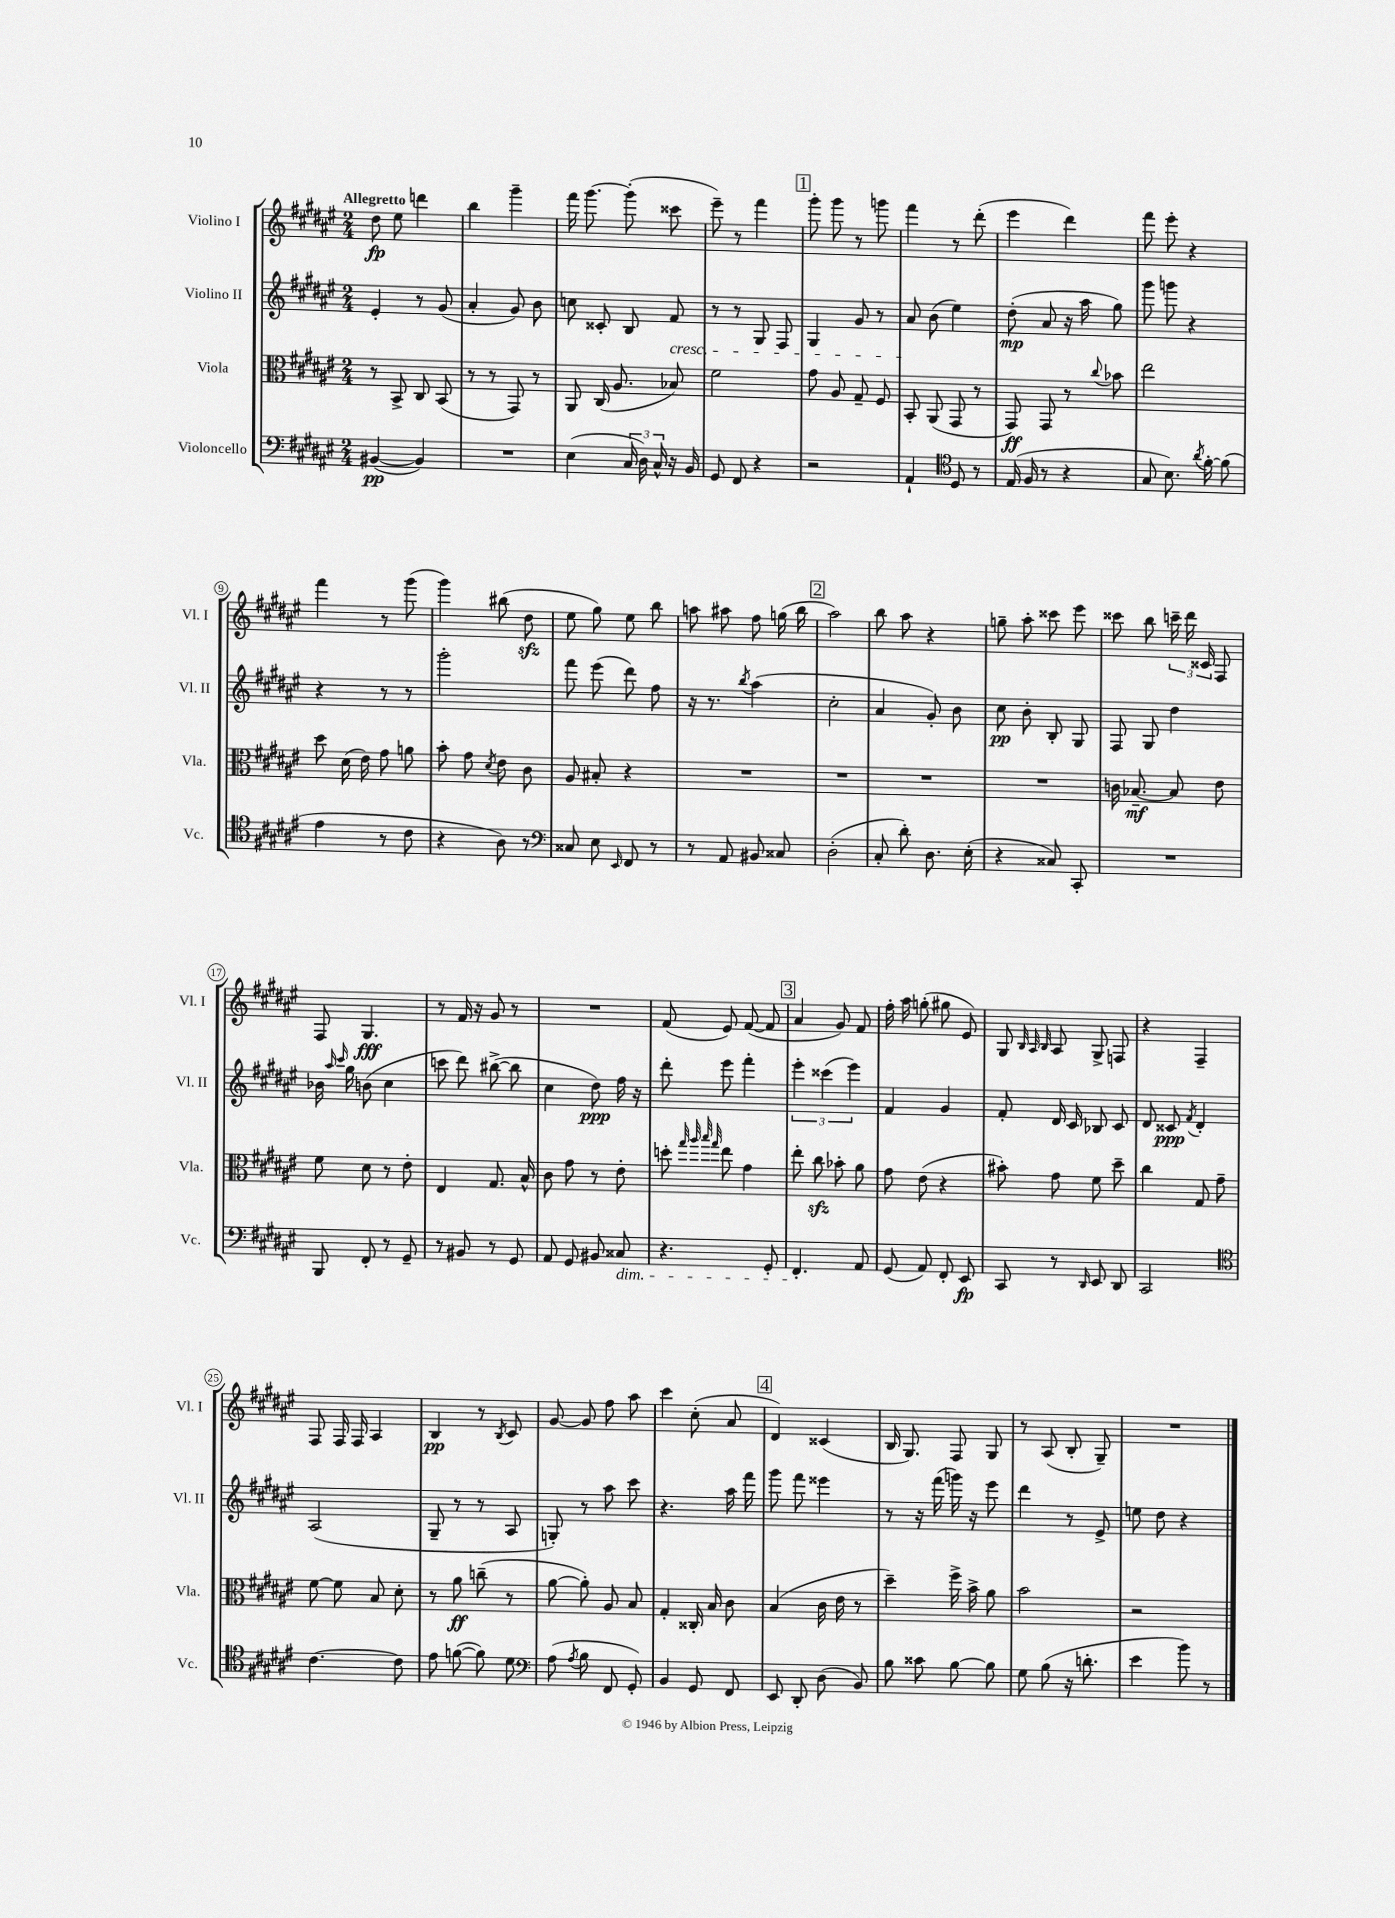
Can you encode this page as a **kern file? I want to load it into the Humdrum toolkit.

**kern	**dynam	**kern	**dynam	**kern	**dynam	**kern	**dynam
*part4	*part4	*part3	*part3	*part2	*part2	*part1	*part1
*staff4	*staff4	*staff3	*staff3	*staff2	*staff2	*staff1	*staff1
*I"Violoncello	*	*I"Viola	*	*I"Violino II	*	*I"Violino I	*
*I'Vc.	*	*I'Vla.	*	*I'Vl. II	*	*I'Vl. I	*
*clefF4	*	*clefC3	*	*clefG2	*	*clefG2	*
*k[f#c#g#d#a#e#]	*	*k[f#c#g#d#a#e#]	*	*k[f#c#g#d#a#e#]	*	*k[f#c#g#d#a#e#]	*
*M2/4	*	*M2/4	*	*M2/4	*	*M2/4	*
=1	=1	=1	=1	=1	=1	=1	=1
!	!	!	!	!	!	!LO:TX:a:B:t=Allegretto	!
([4BB#X/	pp	8r	.	4e#'/	.	8dd#\	fp
.	.	8BB^/	.	.	.	8ee#\	.
4BB#/])	.	8C#/	.	8r	.	4dddn\	.
.	.	(8BB/	.	(8g#/	.	.	.
=2	=2	=2	=2	=2	=2	=2	=2
2r	.	8r	.	4a#'/	.	4bb\	.
.	.	8r	.	.	.	.	.
.	.	8GG#/)	.	8g#/)	.	4ggg#~\	.
.	.	8r	.	8b\	.	.	.
=3	=3	=3	=3	=3	=3	=3	=3
(4E#\	.	8AA#/	.	8ccn\	.	16fff#\	.
.	.	.	.	.	.	[8.ggg#\	.
.	.	(16C#/	.	8c##X'/	.	.	.
.	.	8.A#/	.	.	.	.	.
24C#/	.	.	.	8B/	.	(8ggg#'\]	.
24D#\)	.	.	.	.	.	.	.
24C#^^/	.	.	.	.	.	.	.
!	!	!	!	!LO:TX:b:i:t=cresc.	!	!	!
16r	.	8B-X/)	.	8f#/	.	8ccc##X\	.
16BB/	.	.	.	.	.	.	.
=4	=4	=4	=4	=4	=4	=4	=4
8GG#/	.	2f#\	.	8r	.	8eee#~\)	.
8FF#/	.	.	.	8r	.	8r	.
4r	.	.	.	8G#/	.	4fff#\	.
.	.	.	.	8F#/	.	.	.
!!LO:REH:place=s1:t=1
=5	=5	=5	=5	=5	=5	=5	=5
2r	.	8g#\	.	4G#/	.	8ggg#'\	.
.	.	8A#/	.	.	.	8ggg#\	.
.	.	8G#~/	.	8g#/	.	8r	.
.	.	8F#/	.	8r	.	8gggn\	.
=6	=6	=6	=6	=6	=6	=6	=6
4AA#`/	.	8BB'/	.	8a#/	.	4fff#\	.
.	.	(8AA#/	.	(8b\	.	.	.
*clefC4	*	*	*	*	*	*	*
8D#/	.	8GG#/	.	4ee#\)	.	8r	.
8r	.	8r	.	.	.	(8ddd#'\	.
=7	=7	=7	=7	=7	=7	=7	=7
(16E#/	.	8GG#/)	ff	(8dd#'\	mp	4eee#\	.
16F#/	.	.	.	.	.	.	.
8r	.	8GG#/	.	8a#/	.	.	.
4r	.	8r	.	16r	.	4ddd#\)	.
.	.	.	.	16aa#\	.	.	.
.	.	8qqcc#/	.	.	.	.	.
.	.	8b-X\	.	8gg#\)	.	.	.
=8	=8	=8	=8	=8	=8	=8	=8
8G#/	.	2ee#\	.	8ggg#\	.	8fff#\	.
8.B\)	.	.	.	8gggn\	.	8eee#'\	.
.	.	.	.	4r	.	4r	.
8qa#/	.	.	.	.	.	.	.
[16f#'\	.	.	.	.	.	.	.
(8f#\]	.	.	.	.	.	.	.
!!LO:LB:g=z
=9	=9	=9	=9	=9	=9	=9	=9
4e#\	.	8dd#\	.	4r	.	4fff#\	.
.	.	(16d#\	.	.	.	.	.
.	.	16e#\)	.	.	.	.	.
8r	.	8g#\	.	8r	.	8r	.
8c#\	.	8an\	.	8r	.	(8ggg#\	.
=10	=10	=10	=10	=10	=10	=10	=10
4r	.	8b'\	.	2ggg#'\	.	4ggg#\)	.
.	.	8g#\	.	.	.	.	.
.	.	8qd#/	.	.	.	.	.
8A#\)	.	8e#\	.	.	.	(8bb#X\	.
8r	.	8c#\	.	.	.	8dd#zz\	.
=11	=11	=11	=11	=11	=11	=11	=11
*clefF4	*	*	*	*	*	*	*
8C##X/	.	8A#/	.	8fff#\	.	8ee#\	.
8E#\	.	8B#X'/	.	(8eee#\	.	8gg#\)	.
16qqEE#/	.	.	.	.	.	.	.
8FF#/	.	4r	.	8ddd#\)	.	8ee#\	.
8r	.	.	.	8ff#\	.	8bb\	.
=12	=12	=12	=12	=12	=12	=12	=12
8r	.	2r	.	16r	.	8aan\	.
.	.	.	.	8.r	.	.	.
8AA#/	.	.	.	.	.	8aa#X\	.
.	.	.	.	8qbb/	.	.	.
8BB#X/	.	.	.	(4aa#\	.	8ff#\	.
8C##X/	.	.	.	.	.	(16ggn\	.
.	.	.	.	.	.	16bb\	.
!!LO:REH:place=s1:t=2
=13	=13	=13	=13	=13	=13	=13	=13
(2D#'\	.	2r	.	2cc#'\	.	2aa#\)	.
=14	=14	=14	=14	=14	=14	=14	=14
8C#'/	.	2r	.	4a#/	.	8bb\	.
8d#'\)	.	.	.	.	.	8aa#\	.
8.D#\	.	.	.	8g#'/)	.	4r	.
.	.	.	.	8b\	.	.	.
(16E#'\	.	.	.	.	.	.	.
=15	=15	=15	=15	=15	=15	=15	=15
4r	.	2r	.	8cc#\	pp	8ggn~\	.
.	.	.	.	8b'\	.	8aa#'\	.
8C##X/)	.	.	.	8B'/	.	8ccc##X\	.
8CC#'/	.	.	.	8G#/	.	8eee#\	.
=16	=16	=16	=16	=16	=16	=16	=16
2r	.	16cn\	.	8F#/	.	8ccc##X\	.
.	.	[8.B-X~/	mf	.	.	.	.
.	.	.	.	8G#/	.	8bb\	.
.	.	8B-/]	.	4dd#\	.	24cccn~\	.
.	.	.	.	.	.	24ddd#\	.
.	.	.	.	.	.	24c##X/	.
.	.	8e#\	.	.	.	8F#/	.
!!LO:LB:g=z
=17	=17	=17	=17	=17	=17	=17	=17
8BBB/	.	8f#\	.	16b-X\	.	8F#/	.
.	.	.	.	16qqaa#/	.	.	.
.	.	.	.	16qqccc#/	.	.	.
.	.	.	.	16gg#\	.	.	.
8FF#'/	.	8d#\	.	(8bn\	.	4.G#/	fff
8r	.	8r	.	4cc#\	.	.	.
8GG#~/	.	8e#'\	.	.	.	.	.
=18	=18	=18	=18	=18	=18	=18	=18
8r	.	4E#/	.	8cccn\	.	8r	.
8BB#X/	.	.	.	8ddd#\)	.	16f#/	.
.	.	.	.	.	.	16r	.
8r	.	8.G#/	.	([8bb#X^\	.	8g#/	.
8GG#/	.	.	.	8bb#\]	.	8r	.
.	.	16B^^/	.	.	.	.	.
=19	=19	=19	=19	=19	=19	=19	=19
8AA#/	.	8c#\	.	4cc#\	.	2r	.
8GG#/	.	8g#\	.	.	.	.	.
8BB#X/	.	8r	.	8dd#\)	ppp	.	.
!LO:TX:b:i:t=dim.	!	!	!	!	!	!	!
8C##X/	.	8e#'\	.	16ff#\	.	.	.
.	.	.	.	16r	.	.	.
=20	=20	=20	=20	=20	=20	=20	=20
4.r	.	8ddn'\	.	8ddd#'\	.	(8f#/	.
.	.	32qqgg#/	.	.	.	.	.
.	.	32qqaa#/	.	.	.	.	.
.	.	32qqbb/	.	.	.	.	.
.	.	32qqgg#/	.	.	.	.	.
.	.	8ee#\	.	8eee#\	.	8e#/)	.
.	.	4g#\	.	4fff#'\	.	([8f#/	.
8GG#'/	.	.	.	.	.	8f#/]	.
!!LO:REH:place=s1:t=3
=21	=21	=21	=21	=21	=21	=21	=21
4.FF#'/	.	8ee#'\	.	6eee#'\	.	4a#/	.
.	.	8cc#zz\	.	.	.	.	.
.	.	.	.	(6ccc##X\	.	.	.
.	.	8b-X'\	.	.	.	8g#/)	.
.	.	.	.	6eee#\)	.	.	.
8AA#/	.	8a#\	.	.	.	8f#/	.
=22	=22	=22	=22	=22	=22	=22	=22
(8GG#/	.	8g#\	.	4f#/	.	16ff#'\	.
.	.	.	.	.	.	16aa#\	.
8AA#/)	.	(8e#\	.	.	.	(8ggn'\	.
8FF#'/	.	4r	.	4g#/	.	8gg#X\	.
8EE#/	fp	.	.	.	.	8e#/)	.
=23	=23	=23	=23	=23	=23	=23	=23
8CC#/	.	8b#X'\)	.	8f#'/	.	8G#/	.
.	.	.	.	.	.	32qqB/	.
.	.	.	.	.	.	32qqA#/	.
.	.	.	.	.	.	32qqB/	.
8r	.	8g#\	.	16d#/	.	8A#/	.
.	.	.	.	16c#/	.	.	.
16qqDD#/	.	.	.	.	.	.	.
8EE#/	.	8f#\	.	8B-X/	.	8G#^/	.
8DD#/	.	8dd#~\	.	8c#/	.	8Fn/	.
=24	=24	=24	=24	=24	=24	=24	=24
2CC#/	.	4cc#\	.	8d#/	.	4r	.
.	.	.	.	8c##X/	ppp	.	.
.	.	.	.	8qf#/	.	.	.
.	.	8G#/	.	4d#'/	.	4F#~/	.
.	.	8g#~\	.	.	.	.	.
!!LO:LB:g=z
=25	=25	=25	=25	=25	=25	=25	=25
*clefC4	*	*	*	*	*	*	*
[4.c#\	.	[8f#\	.	(2A#/	.	8F#/	.
.	.	8f#\]	.	.	.	16F#/	.
.	.	.	.	.	.	16F#/	.
.	.	8B/	.	.	.	4A#/	.
8c#\]	.	8d#'\	.	.	.	.	.
=26	=26	=26	=26	=26	=26	=26	=26
8e#\	.	8r	.	8G#~/	.	4B/	pp
([8fn\	.	8a#\	ff	8r	.	.	.
8f\])	.	(8ccn~\	.	8r	.	8r	.
.	.	.	.	.	.	8qB/	.
8d#\	.	8r	.	8A#/	.	8c#/	.
=27	=27	=27	=27	=27	=27	=27	=27
*clefF4	*	*	*	*	*	*	*
(8A#\	.	[8a#\	.	8Gn'/)	.	[8g#/	.
8qA#/	.	.	.	.	.	.	.
8B\	.	8a#'\])	.	8r	.	8g#/]	.
8FF#/	.	8A#/	.	8aa#\	.	8ff#\	.
8GG#'/)	.	8B/	.	8ccc#\	.	8aa#\	.
=28	=28	=28	=28	=28	=28	=28	=28
4BB/	.	4G#'/	.	4.r	.	4ccc#\	.
8GG#/	.	16C##X'/	.	.	.	(8cc#'\	.
.	.	16B/	.	.	.	.	.
8FF#/	.	8c#\	.	16aa#\	.	8a#/	.
.	.	.	.	16fff#\	.	.	.
!!LO:REH:place=s1:t=4
=29	=29	=29	=29	=29	=29	=29	=29
8EE#/	.	(4B/	.	8ggg#\	.	4d#/)	.
8DD#'/	.	.	.	8fff#\	.	.	.
(8D#\	.	16c#\	.	4eee##X\	.	(4c##X/	.
.	.	16e#\	.	.	.	.	.
8BB/)	.	8r	.	.	.	.	.
=30	=30	=30	=30	=30	=30	=30	=30
8B\	.	4dd#~\)	.	8r	.	16B/	.
.	.	.	.	.	.	8.G#/)	.
8c##X\	.	.	.	16r	.	.	.
.	.	.	.	(16fff#\	.	.	.
[8B\	.	16ff#^\	.	16gggn\)	.	8F#/	.
.	.	16b^\	.	16r	.	.	.
8B\]	.	8a#\	.	8eee#\	.	8G#/	.
=31	=31	=31	=31	=31	=31	=31	=31
8G#\	.	2b\	.	4ddd#\	.	8r	.
(8B\	.	.	.	.	.	(8A#/	.
16r	.	.	.	8r	.	8B'/	.
8.dn'\	.	.	.	.	.	.	.
.	.	.	.	8e#^/	.	8G#~/)	.
=32	=32	=32	=32	=32	=32	=32	=32
4e#\	.	2r	.	8een\	.	2r	.
.	.	.	.	8dd#\	.	.	.
8b\)	.	.	.	4r	.	.	.
8r	.	.	.	.	.	.	.
==	==	==	==	==	==	==	==
*-	*-	*-	*-	*-	*-	*-	*-
